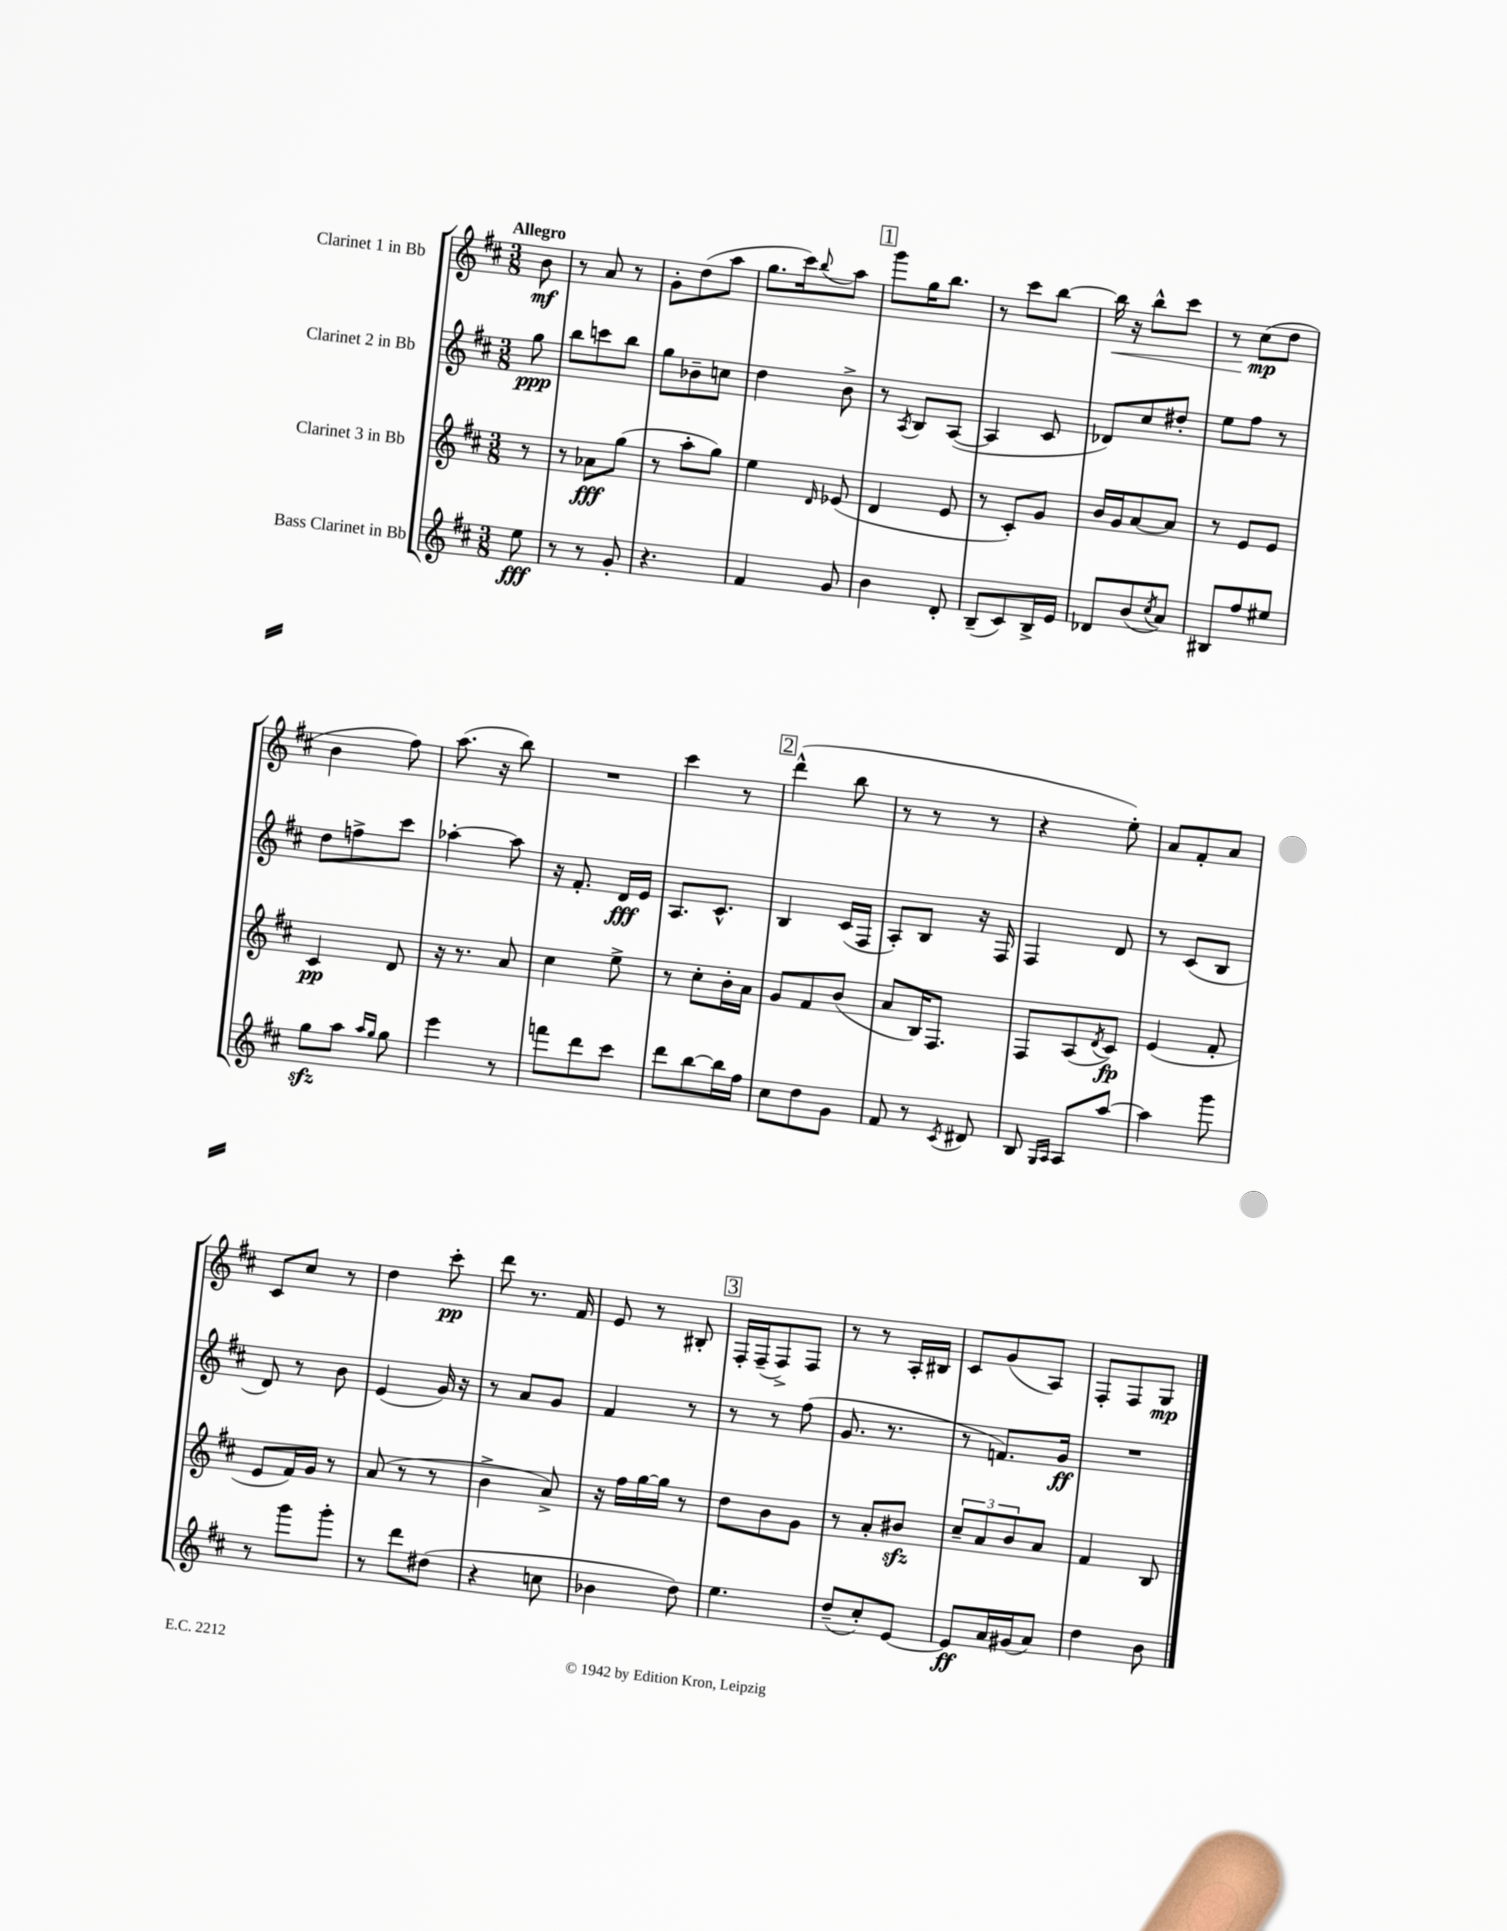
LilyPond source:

<<
\new StaffGroup <<
\new Staff = "s0" \with { instrumentName = "Clarinet 1 in Bb" } {
    \clef treble \key d \major \numericTimeSignature \time 3/8 \partial 8 \tempo "Allegro"
    b'8\mf |
    r8 a'8 r8 |
    g'8-. d''8( a''8 |
    g''8. cis'''16) \appoggiatura { b''8 } a''8 |
    \mark \markup { \box "1" } g'''8 g''16 b''8. |
    r8 cis'''8 b''8~ |
    b''16\< r16 b''8-^ cis'''8 |
    r8 cis''8\mp\!( d''8 |
    b'4 fis''8) |
    a''8.( r16 b''8) |
    R4. |
    cis'''4 r8 |
    \mark \markup { \box "2" } d'''4-^( b''8 |
    r8 r8 r8 |
    r4 e''8-.) |
    a'8 fis'8-. a'8 |
    cis'8 cis''8 r8 |
    d''4 cis'''8-.\pp |
    d'''8 r8. fis'16 |
    e'8 r8 bis8-. |
    \mark \markup { \box "3" } fis16-. fis16--( fis8->) fis8 |
    r8 r8 a16-. bis16 |
    cis'8 g'8( a8) |
    fis8-. fis8 g8\mp \bar "|." |
}
\new Staff = "s1" \with { instrumentName = "Clarinet 2 in Bb" } {
    \clef treble \key d \major \numericTimeSignature \time 3/8 \partial 8
    g''8\ppp |
    b''8 c'''8 b''8 |
    g''8 bes'8-- c''8 |
    d''4 b'8-> |
    \mark \markup { \box "1" } r8 \acciaccatura { a8 } b8 a8~( |
    a4 cis'8 |
    des'8) cis''8 dis''8-. |
    e''8 fis''8 r8 |
    d''8 f''8-> cis'''8 |
    aes''4~-. aes''8 |
    r16 fis'8.-. d'16\fff e'16 |
    a8. cis'8.-^ |
    \mark \markup { \box "2" } b4 cis'16( fis16 |
    a8-.) b8 r16 fis16 |
    fis4 d'8 |
    r8 cis'8( b8 |
    d'8) r8 b'8 |
    e'4( g'16) r16 |
    r8 a'8 g'8 |
    fis'4 r8 |
    \mark \markup { \box "3" } r8 r8 fis''8( |
    g'8. r8. |
    r8 f'8.) g'16\ff |
    R4. \bar "|." |
}
\new Staff = "s2" \with { instrumentName = "Clarinet 3 in Bb" } {
    \clef treble \key d \major \numericTimeSignature \time 3/8 \partial 8
    r8 |
    r8 aes'8\fff g''8( |
    r8 a''8-. g''8) |
    e''4 \grace { d'16 } ees'8( |
    \mark \markup { \box "1" } d'4 e'8 |
    r8 cis'8-.) g'8 |
    b'16 g'16 a'8~ a'8 |
    r8 e'8 e'8 |
    cis'4\pp d'8 |
    r16 r8. a'8 |
    cis''4 e''8-> |
    r8 cis''8-. b'16-. a'16 |
    \mark \markup { \box "2" } g'8 fis'8 b'8( |
    a'8 b16) fis8. |
    fis8 a8( \acciaccatura { d'8 } cis'8\fp) |
    e'4( fis'8-. |
    e'8 fis'16) g'16 r8 |
    a'8( r8 r8 |
    b'4-> a'8->) |
    r16 fis''16 g''16~ g''16 r8 |
    \mark \markup { \box "3" } d''8 b'8 g'8 |
    r8 a'8-. bis'8\sfz |
    \tuplet 3/2 { cis''8-- a'8 b'8 } a'8 |
    fis'4 b8 \bar "|." |
}
\new Staff = "s3" \with { instrumentName = "Bass Clarinet in Bb" } {
    \clef treble \key d \major \numericTimeSignature \time 3/8 \partial 8
    e''8\fff |
    r8 r8 g'8-. |
    r4. |
    fis'4 g'8 |
    \mark \markup { \box "1" } b'4 d'8-. |
    b8--( cis'8) b16-> e'16 |
    des'8 b'8( \acciaccatura { cis''8 } a'8) |
    bis8 fis''8 eis''8 |
    g''8\sfz a''8 \grace { a''16 g''16 } g''8 |
    e'''4 r8 |
    f'''8 d'''8 cis'''8 |
    d'''8 b''8~ b''16 fis''16 |
    \mark \markup { \box "2" } cis''8 d''8 g'8 |
    fis'8 r8 \acciaccatura { cis'8 } dis'8 |
    b8 \grace { g16 a16 } a8 a''8~ |
    a''4 g'''8 |
    r8 g'''8 g'''8-. |
    r8 d'''8 dis''8( |
    r4 c''8 |
    bes'4 d''8) |
    \mark \markup { \box "3" } e''4. |
    d''8--( cis''8-.) e'8~ |
    e'8\ff a'16 gis'16( a'8) |
    d''4 b'8 \bar "|." |
}
>>
>>
\layout { \context { \Score \remove "Bar_number_engraver" } }
